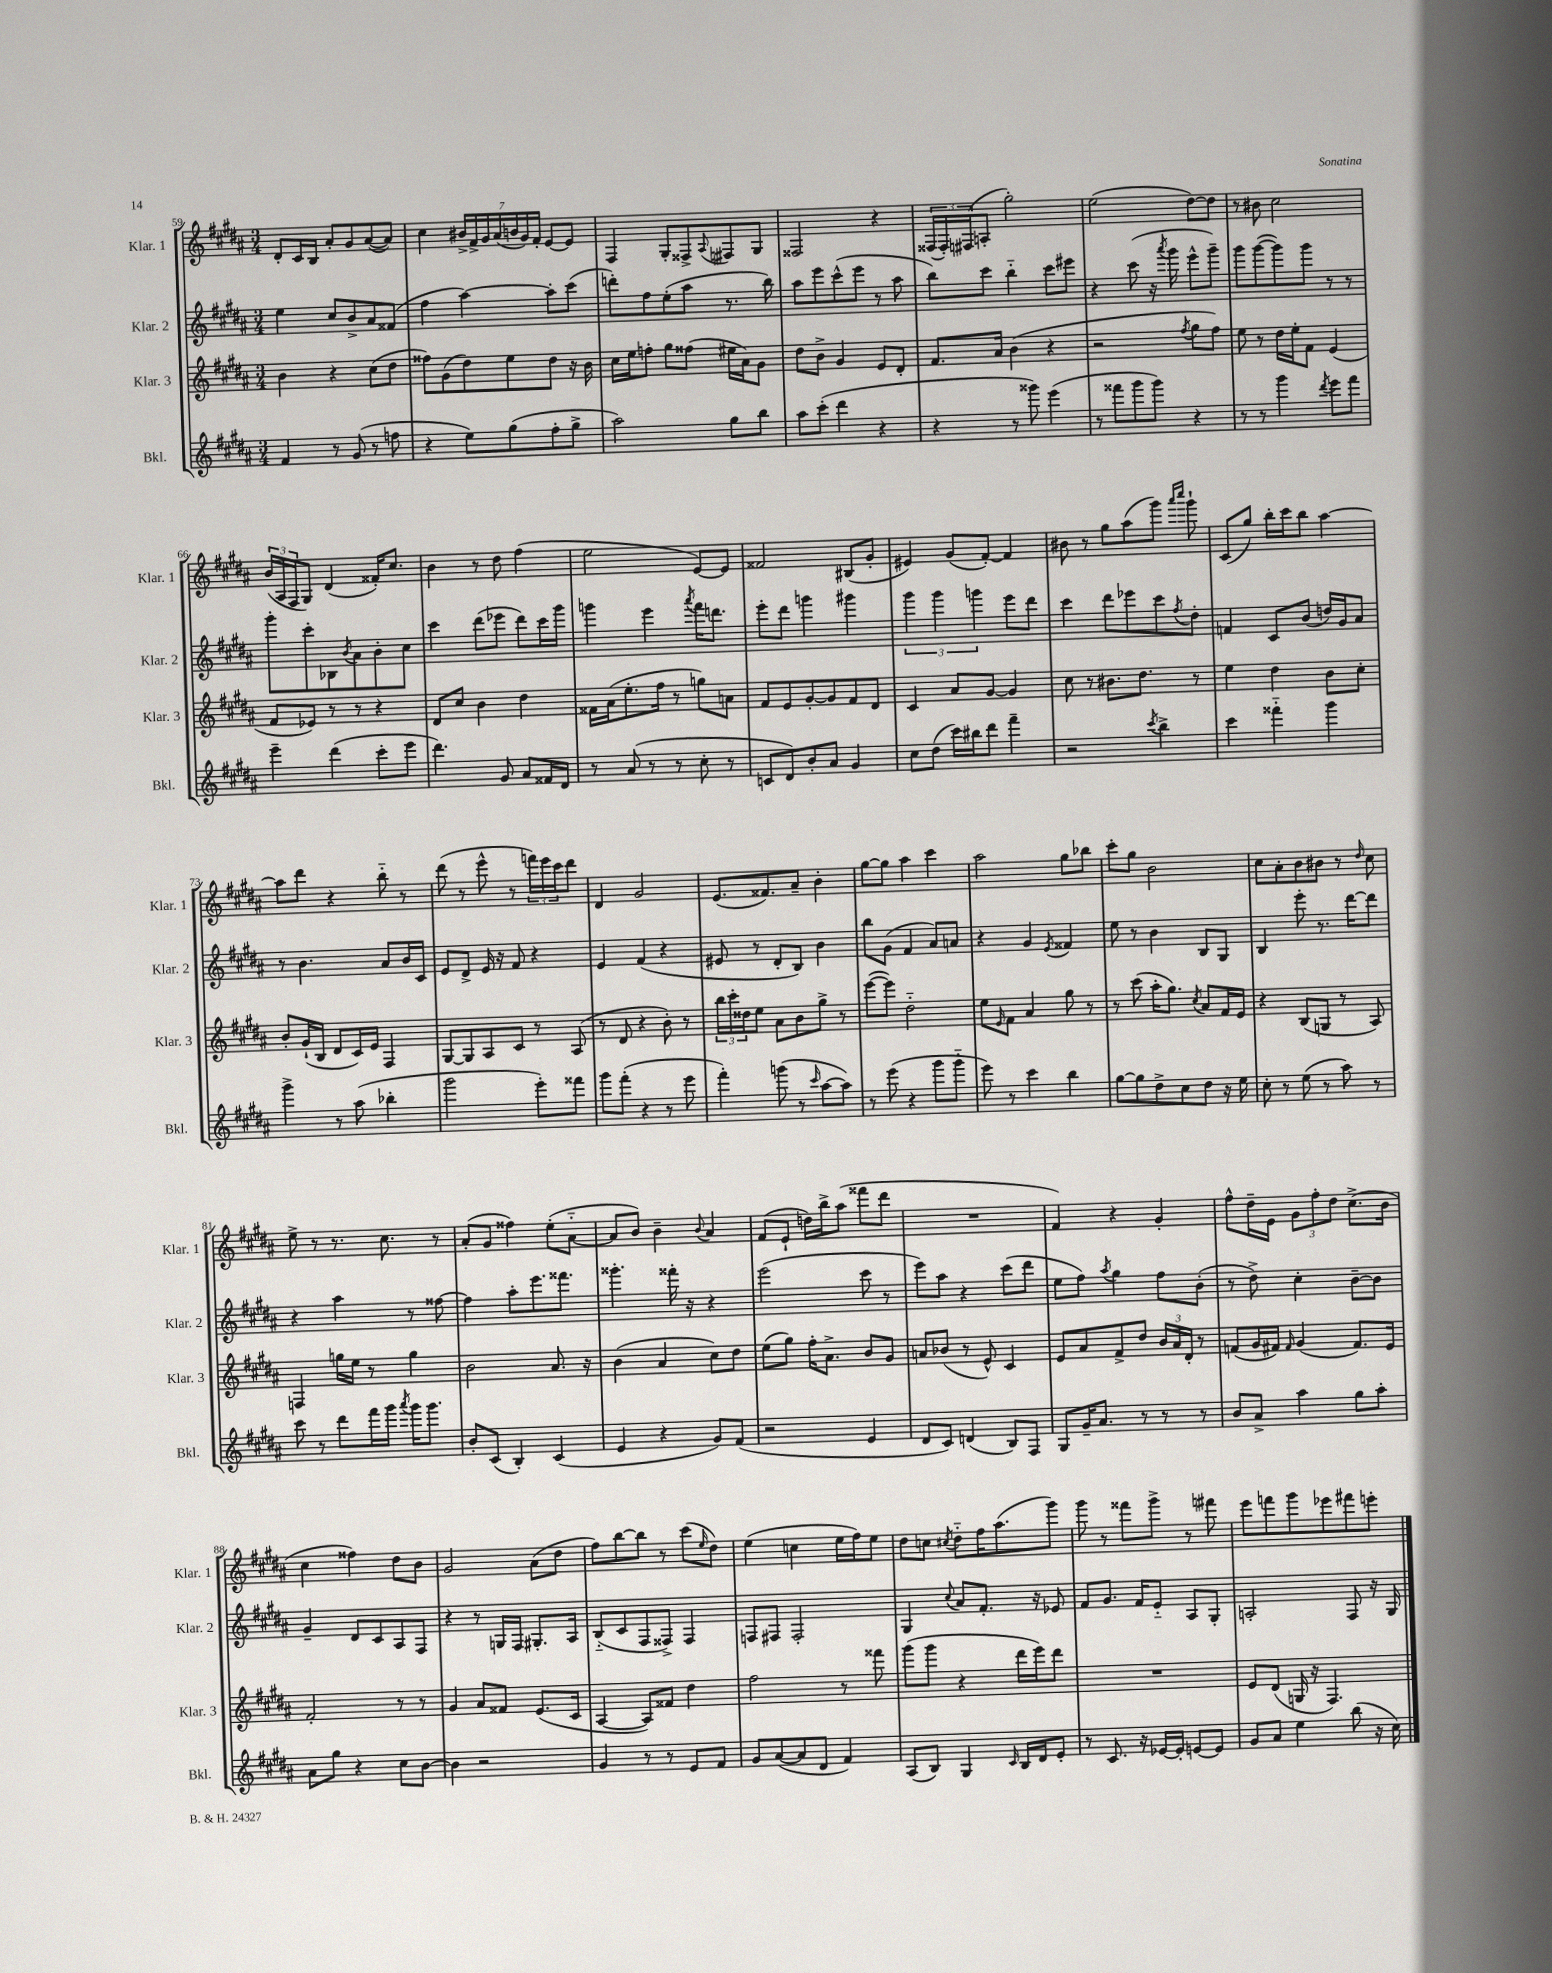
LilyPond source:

<<
\new StaffGroup <<
\new Staff = "s0" \with { instrumentName = "Klar. 1" shortInstrumentName = "Klar. 1" } {
    \clef treble \key b \major \numericTimeSignature \time 3/4
    dis'8-. cis'16 b16 ais'8-. gis'8 ais'8~( ais'8) |
    cis''4 \tuplet 7/4 { bis'16-> fis'16-> gis'16 ais'16( b'16 gis'16) fis'16-. } e'8~ e'8 |
    fis4 gis8-. fisis8-> \appoggiatura { ais8 } fis8 gis8 |
    fisis2 r4 |
    \tuplet 3/2 { fisis16( fisis16-.) fis16( } a8-. gis''2-.) |
    e''2( dis''8~) dis''8 |
    r8 bis'8 cis''2 |
    \tuplet 3/2 { b'16( ais16 fis16 } gis8) dis'4( fisis'16-.) cis''8. |
    b'4 r8 dis''8 fis''4( |
    e''2 e'8~) e'8 |
    fisis'2 bis8( gis'8-. |
    eis'4) gis'8( fis'8~-.) fis'4 |
    bis'8 r8 gis''8 ais''8( gis'''8) \grace { ais'''16 cis''''16 } gis'''8-! |
    cis'8( gis''8) b''16-. cis'''16 b''8 ais''4~ |
    ais''8 dis'''8 r4 b''8-_ r8 |
    dis'''8( r8 e'''8-^ r8 \tuplet 3/2 { f'''16) e'''16 cis'''16 } dis'''8 |
    dis'4 gis'2 |
    e'8.( fisis'8.) ais'8-- b'4-. |
    gis''8~ gis''8 ais''4 cis'''4 |
    ais''2 gis''8 bes''8 |
    cis'''8-. gis''8 b'2 |
    cis''8 ais'8-. b'8 bis'8 r8 \grace { dis''16 } cis''8 |
    e''8-> r8 r8. cis''8. r8 |
    ais'8-.( gis'8 fisis''4) e''8-.( ais'8~-_ |
    ais'8 b'8) b'4-- \appoggiatura { b'8 } ais'4 |
    fis'8( e'8-! d''16) b''16-> ais''8( fisis'''8 dis'''8 |
    R2. |
    fis'4) r4 gis'4-. |
    fis''8-^ dis''16-- e'16 \tuplet 3/2 { gis'8 fis''8-. dis''8 } cis''8.->( b'16 |
    cis''4 fisis''4) dis''8 b'8 |
    gis'2 ais'8( dis''8 |
    fis''8) b''8~ b''8 r8 cis'''8( \grace { e''16 } dis''8) |
    e''4( c''4 e''16 fis''16) e''8 |
    dis''8 c''8 \acciaccatura { cis''8 } dis''8-_ fis''16 ais''8.( gis'''8) |
    gis'''8 r8 fisis'''8 gis'''8-> r8 fis'''8 |
    e'''8 f'''8 gis'''8 ees'''8 fis'''8 e'''8-. \bar "|." |
}
\new Staff = "s1" \with { instrumentName = "Klar. 2" shortInstrumentName = "Klar. 2" } {
    \clef treble \key b \major \numericTimeSignature \time 3/4
    e''4 cis''8 b'8-> ais'8 fisis'8( |
    fis''4 ais''4~) ais''8-. cis'''8( |
    d'''8-.) fis''8 e''8-.( ais''8 r8. b''16) |
    ais''8 e'''8 cis'''8-^( e'''8 r8 ais''8 |
    b''8) cis'''8 b''4-_ cis'''8 eis'''8 |
    r4 cis'''8( r16 \acciaccatura { ais'''8 } gis'''16 e'''8-^ gis'''8--) |
    gis'''8 gis'''8~( gis'''8) gis'''8 r8 r8 |
    gis'''8-. cis'''8-. bes8 \acciaccatura { b'8 } ais'8 b'8-. cis''8 |
    cis'''4 dis'''8( ees'''8 dis'''8) cis'''16 gis'''16 |
    g'''4 e'''4 \acciaccatura { ais'''8 } fis'''16 d'''8. |
    e'''8-. dis'''8 g'''4 gis'''4 |
    \tuplet 3/2 { gis'''4 gis'''4 g'''4 } e'''8 dis'''8 |
    cis'''4 dis'''8 ees'''8 cis'''8 \acciaccatura { fis''8 } dis''8-. |
    f'4 cis'8 b'8( d''16) gis'16 ais'8 |
    r8 b'4. ais'8 b'16 cis'16 |
    e'8 dis'8-> e'16 r16 fis'8 r4 |
    e'4 fis'4( r4 |
    eis'8 r8 dis'8-. b8) b'4 |
    b''8 gis'8( fis'4 ais'8) a'8 |
    r4 gis'4 \acciaccatura { e'8 } fisis'4 |
    e''8 r8 b'4 b8 gis8 |
    b4 e'''8-. r8. dis'''16~ dis'''8 |
    r4 ais''4 r8 fisis''8~ |
    fisis''4 ais''8-. e'''8. fisis'''8. |
    gisis'''4.-. fisis'''16-. r16 r4 |
    e'''2( cis'''8 r8 |
    e'''8) ais''8 r4 cis'''8( dis'''8 |
    e''8 fis''8) \acciaccatura { ais''8 } gis''4 fis''8 b'8-.( |
    r8 dis''8->) cis''4-. b'8~-- b'8 |
    gis'4-- dis'8 cis'8 ais8 fis8 |
    r4 r8 g16 fis16 gis8.-. ais16 |
    b8-_( cis'8 fis8 fisis8->) fisis4 |
    f8 fis8 fis2-. |
    gis4 \appoggiatura { cis''8 } ais'8 fis'8.-. r16 ees'8 |
    fis'8 gis'8. fis'16 e'8-_ ais8 gis8-. |
    a2-. fis8 r16 gis16 \bar "|." |
}
\new Staff = "s2" \with { instrumentName = "Klar. 3" shortInstrumentName = "Klar. 3" } {
    \clef treble \key b \major \numericTimeSignature \time 3/4
    b'4 r4 cis''8( dis''8 |
    fisis''8) gis'8( dis''8) e''8 dis''8 r16 b'16 |
    cis''16 e''16 f''8-. gis''8 fisis''8( eis''16 ais'16) gis'8 |
    dis''8 b'8-> gis'4 e'8 dis'8-. |
    fis'8. ais'16 b'4( r4 |
    r2 \acciaccatura { fis''8 } gis''8 fis''8) |
    e''8 r8 dis''16 e''16-. fis'8 e'4( |
    fis'8 ees'8) r8 r8 r4 |
    dis'8 cis''8 b'4 dis''4 |
    fisis'16 ais'16( e''8.-. fis''16 r8 g''8) a'8 |
    fis'8 e'8 gis'8~-. gis'8 fis'8 dis'8 |
    cis'4 ais'8 gis'8~ gis'4 |
    cis''8 r8 bis'8. dis''8. r8 |
    e''4 dis''4 b'8 cis''8-. |
    b'8-. gis'16-!( b16 dis'8 cis'16) e'16 fis4 |
    gis8~ gis8 ais8 cis'8 r8 ais8( |
    r8 dis'8 r4 b'8-.) r8 |
    \tuplet 3/2 { b''16 cis'''16-. disis''16 } e''8 ais'8 b'8 gis''8-> r8 |
    e'''8~( e'''8) dis''2-_ |
    e''8 \grace { e'16 } fis'8 ais'4 gis''8 r8 |
    r8 cis'''8( ais''16-. gis''8.) \acciaccatura { cis''8 } ais'8 fis'16 e'16 |
    r4 b8( g8 r8 ais8) |
    f4 g''16 e''16 r8 g''4 |
    b'2 ais'8. r16 |
    b'4( ais'4 cis''8) dis''8 |
    e''8( gis''8) fis''16-. ais'8.-> b'8 gis'8 |
    a'8 bes'8( r8 e'8-^) cis'4 |
    e'8 ais'8 fis'8-> dis''8 \tuplet 3/2 { b'16 ais'16 dis'16-. } r8 |
    f'8( gis'16 fis'16) \grace { fis'16 } gis'4( fis'8.) e'16 |
    fis'2-. r8 r8 |
    gis'4 ais'8 fisis'8 e'8.( cis'16 |
    ais4~ ais8) fisis'8 dis''4 |
    fis''2 r8 fisis'''8 |
    gis'''8( gis'''8 r4 dis'''16 e'''16) dis'''8 |
    R2. |
    e'8 dis'8( g16 r16 fis4.) \bar "|." |
}
\new Staff = "s3" \with { instrumentName = "Bkl." shortInstrumentName = "Bkl." } {
    \clef treble \key b \major \numericTimeSignature \time 3/4
    fis'4 r8 gis'8( r8 f''8 |
    r4 e''8) gis''8( fis''8-. gis''8-> |
    ais''2) gis''8 b''8 |
    ais''8 cis'''8-.( dis'''4 r4 |
    r4 r8 gisis'''8) e'''4( |
    r8 fisis'''8 gis'''8 gis'''8) r4 |
    r8 r8 gis'''4 \acciaccatura { dis'''8 } e'''8 fis'''8 |
    e'''4-- dis'''4( cis'''8-. e'''8 |
    dis'''4.) gis'8 ais'8 fisis'16 dis'16 |
    r8 ais'8( r8 r8 cis''8-. r8 |
    c'8 dis'8) b'8-. ais'8 gis'4 |
    cis''8 dis''8( cis'''16) bis''16 dis'''8 fis'''4-- |
    r2 \acciaccatura { cis'''8 } b''4-> |
    cis'''4 fisis'''4-_ gis'''4 |
    gis'''4-> r8 ais''8( bes''4-. |
    gis'''2 e'''8-.) fisis'''8 |
    gis'''8 fis'''8-.( r4 r8 e'''8 |
    fis'''4-.) g'''8( r8 \grace { cis'''16 } ais''8~ ais''8) |
    r8 e'''8( r4 gis'''8 gis'''8-_ |
    e'''8) r8 cis'''4 b''4 |
    gis''8~ gis''8 dis''8-> cis''8 dis''8 r16 e''16 |
    cis''8-. r8 e''8( r8 ais''8) r8 |
    cis'''8 r8 dis'''8 fis'''16 gis'''16 \acciaccatura { ais'''8 } gis'''16 gis'''8. |
    b'8-. cis'8( b4-.) cis'4( |
    e'4 r4 gis'8) fis'8( |
    r2 e'4 |
    dis'8 cis'8) d'4( b8) fis8 |
    gis8 gis'16-- ais'8. r8 r8 r8 |
    b'8 ais'8-> ais''4 gis''8 ais''8-. |
    ais'8 gis''8 r4 cis''8 b'8~ |
    b'4 r2 |
    gis'4 r8 r8 e'8 fis'8 |
    gis'8 ais'8~( ais'8 dis'8 fis'4) |
    ais8( b8) gis4 \grace { cis'16 } b16 dis'16 e'8-. |
    r8 cis'8. r16 ees'16~ ees'16-. e'8~ e'8 |
    gis'8 ais'8 e''4 b''8( r16 cis''16) \bar "|." |
}
>>
>>
\layout { \context { \Score currentBarNumber = #59 } }
